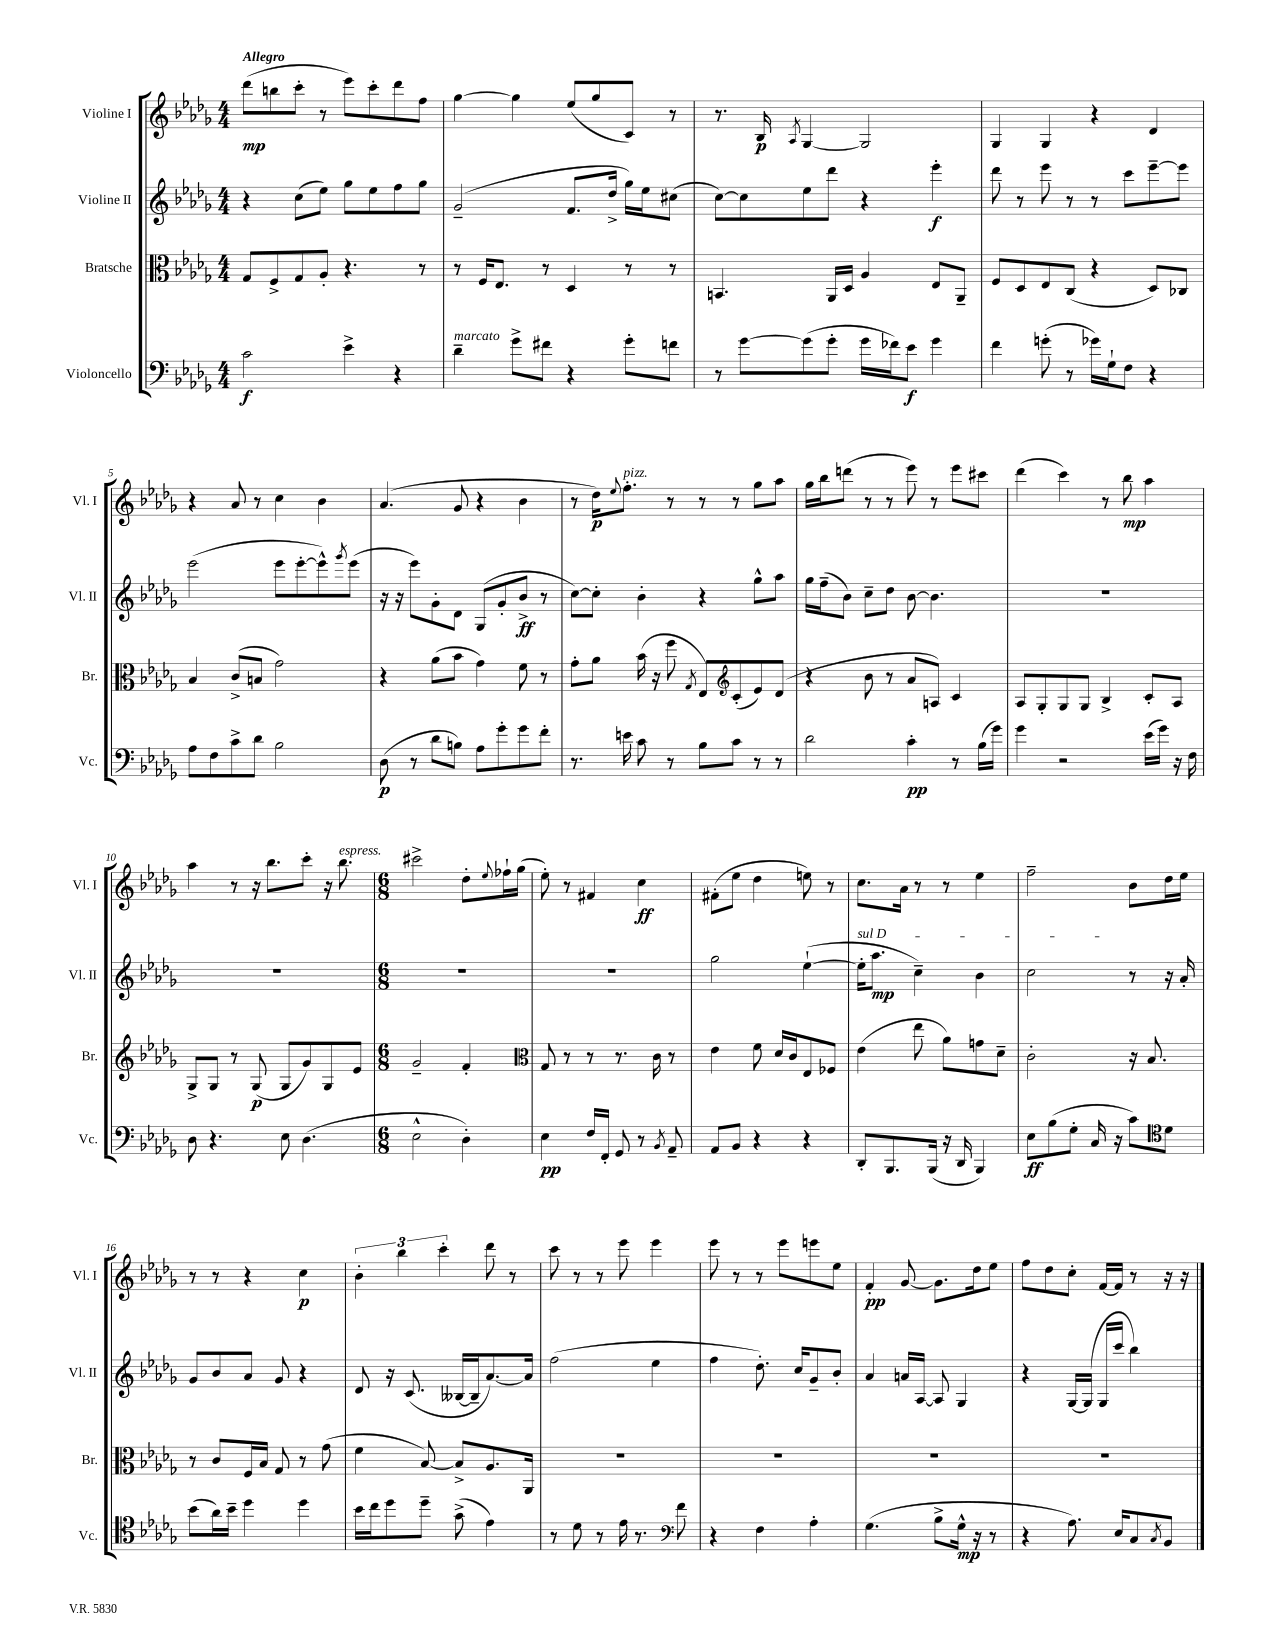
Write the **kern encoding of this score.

**kern	**dynam	**kern	**dynam	**kern	**dynam	**kern	**dynam
*part4	*part4	*part3	*part3	*part2	*part2	*part1	*part1
*staff4	*staff4	*staff3	*staff3	*staff2	*staff2	*staff1	*staff1
*I"Violoncello	*	*I"Bratsche	*	*I"Violine II	*	*I"Violine I	*
*I'Vc.	*	*I'Br.	*	*I'Vl. II	*	*I'Vl. I	*
*clefF4	*	*clefC3	*	*clefG2	*	*clefG2	*
*k[b-e-a-d-g-]	*	*k[b-e-a-d-g-]	*	*k[b-e-a-d-g-]	*	*k[b-e-a-d-g-]	*
*M4/4	*	*M4/4	*	*M4/4	*	*M4/4	*
=1	=1	=1	=1	=1	=1	=1	=1
!	!	!	!	!	!	!LO:TX:a:B:t=Allegro	!
2c\	f	8G-/L	.	4r	.	(8ddd-\L	mp
.	.	8F^/	.	.	.	8bbn\	.
.	.	8G-/	.	(8cc\L	.	8ccc'\J	.
.	.	8A-'/J	.	8ee-\J)	.	8r	.
4e-^\	.	4.r	.	8gg-\L	.	8eee-\L)	.
.	.	.	.	8ee-\	.	8ccc'\	.
4r	.	.	.	8ff\	.	8ddd-\	.
.	.	8r	.	8gg-\J	.	8ff\J	.
=2	=2	=2	=2	=2	=2	=2	=2
!LO:TX:a:i:t=marcato	!	!	!	!	!	!	!
4d-~\	.	8r	.	(2g-~/	.	[4gg-\	.
.	.	16F/KL	.	.	.	.	.
.	.	8.E-/J	.	.	.	.	.
8g-^\L	.	.	.	.	.	4gg-\]	.
8f#X\J	.	8r	.	.	.	.	.
4r	.	4D-/	.	8.f/L	.	(8ee-/L	.
.	.	.	.	.	.	8gg-/	.
.	.	.	.	16dd-^/Jk	.	.	.
8g-'\L	.	8r	.	16gg-\LL)	.	8c/J)	.
.	.	.	.	16ee-\J	.	.	.
8fn\J	.	8r	.	(8cc#X\J	.	8r	.
=3	=3	=3	=3	=3	=3	=3	=3
8r	.	4.BBn/	.	[8cc\L)	.	8.r	.
[8g-\L	.	.	.	8cc\]	.	.	.
.	.	.	.	.	.	16B-/	p
.	.	.	.	.	.	8qA-/	.
(8g-\]	.	.	.	8ee-\	.	[4G-/	.
8g-'\J	.	16AA-/LL	.	8ddd-\J	.	.	.
.	.	16D-/JJ	.	.	.	.	.
16g-\LL	.	4A-/	.	4r	.	2G-/]	.
16f-X\J)	.	.	.	.	.	.	.
8e-\J	f	.	.	.	.	.	.
4g-\	.	8E-/L	.	4eee-'\	f	.	.
.	.	8AA-~/J	.	.	.	.	.
=4	=4	=4	=4	=4	=4	=4	=4
4f\	.	8F/L	.	8ddd-\	.	4G-/	.
.	.	8D-/	.	8r	.	.	.
(8gn'\	.	8E-/	.	8eee-\	.	4G-/	.
8r	.	(8C/J	.	8r	.	.	.
16g-X\LL)	.	4r	.	8r	.	4r	.
16G-`\J	.	.	.	.	.	.	.
8F\J	.	.	.	8ccc\L	.	.	.
4r	.	8D-/L)	.	[8eee-~\	.	4d-/	.
.	.	8C-X/J	.	8eee-\J]	.	.	.
!!LO:LB:g=z
=5	=5	=5	=5	=5	=5	=5	=5
8A-\L	.	4B-/	.	(2eee-\	.	4r	.
8F\	.	.	.	.	.	.	.
8c^\	.	(8c^/L	.	.	.	8a-/	.
8d-\J	.	8Bn/J	.	.	.	8r	.
2B-\	.	2g-\)	.	8eee-\L	.	4cc\	.
.	.	.	.	[8eee-'\	.	.	.
.	.	.	.	8eee-^^\])	.	4b-\	.
.	.	.	.	8qggg-/	.	.	.
.	.	.	.	(8eee-\J	.	.	.
=6	=6	=6	=6	=6	=6	=6	=6
(8D-\	p	4r	.	16r	.	(4.a-/	.
.	.	.	.	16r	.	.	.
8r	.	.	.	8eee-\L)	.	.	.
8d-\L	.	(8a-\L	.	8g-'\	.	.	.
8Bn\J)	.	8b-\J	.	8d-\J	.	8g-/	.
8A-\L	.	4g-\)	.	(8G-/L	.	4r	.
8g-'\	.	.	.	8g-'/	.	.	.
8g-\	.	8f\	.	8b-^/J	ff	4b-\	.
8f'\J	.	8r	.	8r	.	.	.
=7	=7	=7	=7	=7	=7	=7	=7
8.r	.	8g-'\L	.	[8cc\L)	.	8r	.
.	.	8a-\J	.	8cc'\J]	.	16dd-\KL)	p
.	.	.	.	.	.	8qqee-/	.
!	!	!	!	!	!	!LO:TX:a:i:t=pizz.	!
16en\	.	.	.	.	.	8.ff'\J	.
8c\	.	(16b-\	.	4b-'\	.	.	.
.	.	16r	.	.	.	.	.
8r	.	8ff\	.	.	.	8r	.
.	.	8qG-/	.	.	.	.	.
8B-\L	.	8E-/L)	.	4r	.	8r	.
8c\J	.	(8c'/	.	.	.	8r	.
8r	.	8e-/)	.	8gg-^^\L	.	8gg-\L	.
8r	.	(8d-/J	.	8aa-\J	.	8aa-\J	.
=8	=8	=8	=8	=8	=8	=8	=8
*	*	*clefG2	*	*	*	*	*
2d-\	.	4r	.	16gg-\LL	.	16gg-\LL	.
.	.	.	.	(16ff~\J	.	16bb-\J	.
.	.	.	.	8b-\J)	.	(8dddn\J	.
.	.	8b-\	.	8cc~\L	.	8r	.
.	.	8r	.	8dd-\J	.	8r	.
4c'\	pp	8a-/L	.	[8b-\	.	8eee-\)	.
.	.	8An/J)	.	4.b-\]	.	8r	.
8r	.	4c/	.	.	.	8eee-\L	.
(16B-\LL	.	.	.	.	.	8ccc#X\J	.
16g-\JJ)	.	.	.	.	.	.	.
=9	=9	=9	=9	=9	=9	=9	=9
4g-\	.	8A-/L	.	1r	.	(4ddd-\	.
.	.	8G-'/	.	.	.	.	.
2r	.	8G-/	.	.	.	4ccc\)	.
.	.	8G-/J	.	.	.	.	.
.	.	4B-^/	.	.	.	8r	.
.	.	.	.	.	.	8bb-\	mp
(16e-\LL	.	8c'/L	.	.	.	4aa-\	.
16g-\JJ)	.	.	.	.	.	.	.
16r	.	8A-/J	.	.	.	.	.
16F\	.	.	.	.	.	.	.
!!LO:LB:g=z
=10	=10	=10	=10	=10	=10	=10	=10
8D-\	.	8G-^/L	.	1r	.	4aa-\	.
4.r	.	8G-/J	.	.	.	.	.
.	.	8r	.	.	.	8r	.
.	.	(8G-/	p	.	.	16r	.
.	.	.	.	.	.	8.bb-\L	.
8E-\	.	8G-/L	.	.	.	.	.
(4.D-\	.	8g-/)	.	.	.	8ccc'\J	.
.	.	8G-/	.	.	.	16r	.
!	!	!	!	!	!	!LO:TX:a:i:t=espress.	!
.	.	.	.	.	.	8.bb-\	.
.	.	8e-/J	.	.	.	.	.
=11	=11	=11	=11	=11	=11	=11	=11
*M6/8	*	*M6/8	*	*M6/8	*	*M6/8	*
2E-^^\	.	2g-~/	.	2.r	.	2ccc#X^\	.
4D-'\)	.	4f'/	.	.	.	8dd-'\L	.
.	.	.	.	.	.	8qqee-/	.
.	.	.	.	.	.	16ff-X`\L	.
.	.	.	.	.	.	(16gg-\JJ	.
=12	=12	=12	=12	=12	=12	=12	=12
*	*	*clefC3	*	*	*	*	*
4E-\	pp	8G-/	.	2.r	.	8ee-'\)	.
.	.	8r	.	.	.	8r	.
16F/LL	.	8r	.	.	.	4f#X/	.
16FF'/JJ	.	.	.	.	.	.	.
8GG-/	.	8.r	.	.	.	.	.
8r	.	.	.	.	.	4cc\	ff
.	.	16c\	.	.	.	.	.
8qBB-/	.	.	.	.	.	.	.
8AA-~/	.	8r	.	.	.	.	.
=13	=13	=13	=13	=13	=13	=13	=13
8AA-/L	.	4e-\	.	2gg-\	.	(8f#X'\L	.
8BB-/J	.	.	.	.	.	8ee-\J	.
4r	.	8f\	.	.	.	4dd-\	.
.	.	16d-/LL	.	.	.	.	.
.	.	16c/J	.	.	.	.	.
4r	.	8E-/	.	([4ee-`\	.	8een\)	.
.	.	8F-X/J	.	.	.	8r	.
=14	=14	=14	=14	=14	=14	=14	=14
!	!	!	!	!LO:TX:a:i:t=sul D	!	!	!
8DD-'/L	.	(4e-\	.	16ee-'\KL]	.	8.cc\L	.
.	.	.	.	8.aa-\J	mp	.	.
8.BBB-/	.	.	.	.	.	.	.
.	.	.	.	.	.	16a-\Jk	.
.	.	8ee-\	.	4cc~\)	.	8r	.
(16BBB-/Jk	.	.	.	.	.	.	.
16r	.	8a-\L)	.	.	.	8r	.
16DD-/	.	.	.	.	.	.	.
4BBB-/)	.	8gn\	.	4b-\	.	4ee-\	.
.	.	8d-~\J	.	.	.	.	.
=15	=15	=15	=15	=15	=15	=15	=15
8E-\L	ff	2c'\	.	2cc\	.	2ff~\	.
(8B-\	.	.	.	.	.	.	.
8G-'\J	.	.	.	.	.	.	.
16C/	.	.	.	.	.	.	.
16r	.	.	.	.	.	.	.
8c\L)	.	16r	.	8r	.	8b-\L	.
.	.	8.B-/	.	.	.	.	.
8d-\J	.	.	.	16r	.	16dd-\L	.
.	.	.	.	16a-'/	.	16ee-\JJ	.
!!LO:LB:g=z
=16	=16	=16	=16	=16	=16	=16	=16
*clefC4	*	*	*	*	*	*	*
(8b-\L	.	8r	.	8g-/L	.	8r	.
16a-\L)	.	8c/L	.	8b-/	.	8r	.
16b-~\JJ	.	.	.	.	.	.	.
4dd-\	.	16F/L	.	8a-/J	.	4r	.
.	.	16B-/JJ	.	.	.	.	.
.	.	8G-/	.	8g-/	.	.	.
4dd-\	.	8r	.	4r	.	4cc\	p
.	.	(8g-\	.	.	.	.	.
=17	=17	=17	=17	=17	=17	=17	=17
16b-\LL	.	4f\	.	8d-/	.	6b-'\	.
16cc\J	.	.	.	.	.	.	.
8dd-\	.	.	.	16r	.	.	.
.	.	.	.	.	.	6bb-\	.
.	.	.	.	(8.c/	.	.	.
8dd-~\J	.	[8B-/)	.	.	.	.	.
.	.	.	.	.	.	6ccc'\	.
(8g-^\	.	8B-^/L]	.	[16B--X/LL	.	.	.
.	.	.	.	16B--~/J]	.	.	.
4e-\)	.	8.A-/	.	[8.a-/)	.	8ddd-\	.
.	.	.	.	.	.	8r	.
.	.	16AA-/Jk	.	16a-/Jk]	.	.	.
=18	=18	=18	=18	=18	=18	=18	=18
8r	.	2.r	.	(2ff\	.	8ccc\	.
8d-\	.	.	.	.	.	8r	.
8r	.	.	.	.	.	8r	.
16e-\	.	.	.	.	.	8eee-\	.
8.r	.	.	.	.	.	.	.
.	.	.	.	4ee-\	.	4eee-\	.
8f\	.	.	.	.	.	.	.
=19	=19	=19	=19	=19	=19	=19	=19
*clefF4	*	*	*	*	*	*	*
4r	.	2.r	.	4ff\	.	8eee-\	.
.	.	.	.	.	.	8r	.
4F\	.	.	.	8.dd-'\)	.	8r	.
.	.	.	.	.	.	8eee-\L	.
.	.	.	.	16cc/KL	.	.	.
4A-'\	.	.	.	8g-~/	.	8eeen\	.
.	.	.	.	8b-'/J	.	8ee-\J	.
=20	=20	=20	=20	=20	=20	=20	=20
(4.G-\	.	2.r	.	4a-/	.	4f'/	pp
.	.	.	.	16an/LL	.	[8g-/	.
.	.	.	.	[16A-/JJ	.	.	.
8B-^\L	.	.	.	8A-/]	.	8.g-\L]	.
16G-^^\Jk	mp	.	.	4G-/	.	.	.
16r	.	.	.	.	.	16dd-\k	.
8r	.	.	.	.	.	8ee-\J	.
=21	=21	=21	=21	=21	=21	=21	=21
4r	.	2.r	.	4r	.	8ff\L	.
.	.	.	.	.	.	8dd-\	.
8.A-\)	.	.	.	[16G-/LL	.	8cc'\J	.
.	.	.	.	(16G-/JJ]	.	.	.
.	.	.	.	16G-/LL	.	[16f/LL	.
16E-/KL	.	.	.	16ccc/JJ	.	16f/JJ]	.
8C/	.	.	.	4bb-\)	.	8r	.
8qC/	.	.	.	.	.	.	.
8BB-/J	.	.	.	.	.	16r	.
.	.	.	.	.	.	16r	.
==	==	==	==	==	==	==	==
*-	*-	*-	*-	*-	*-	*-	*-
